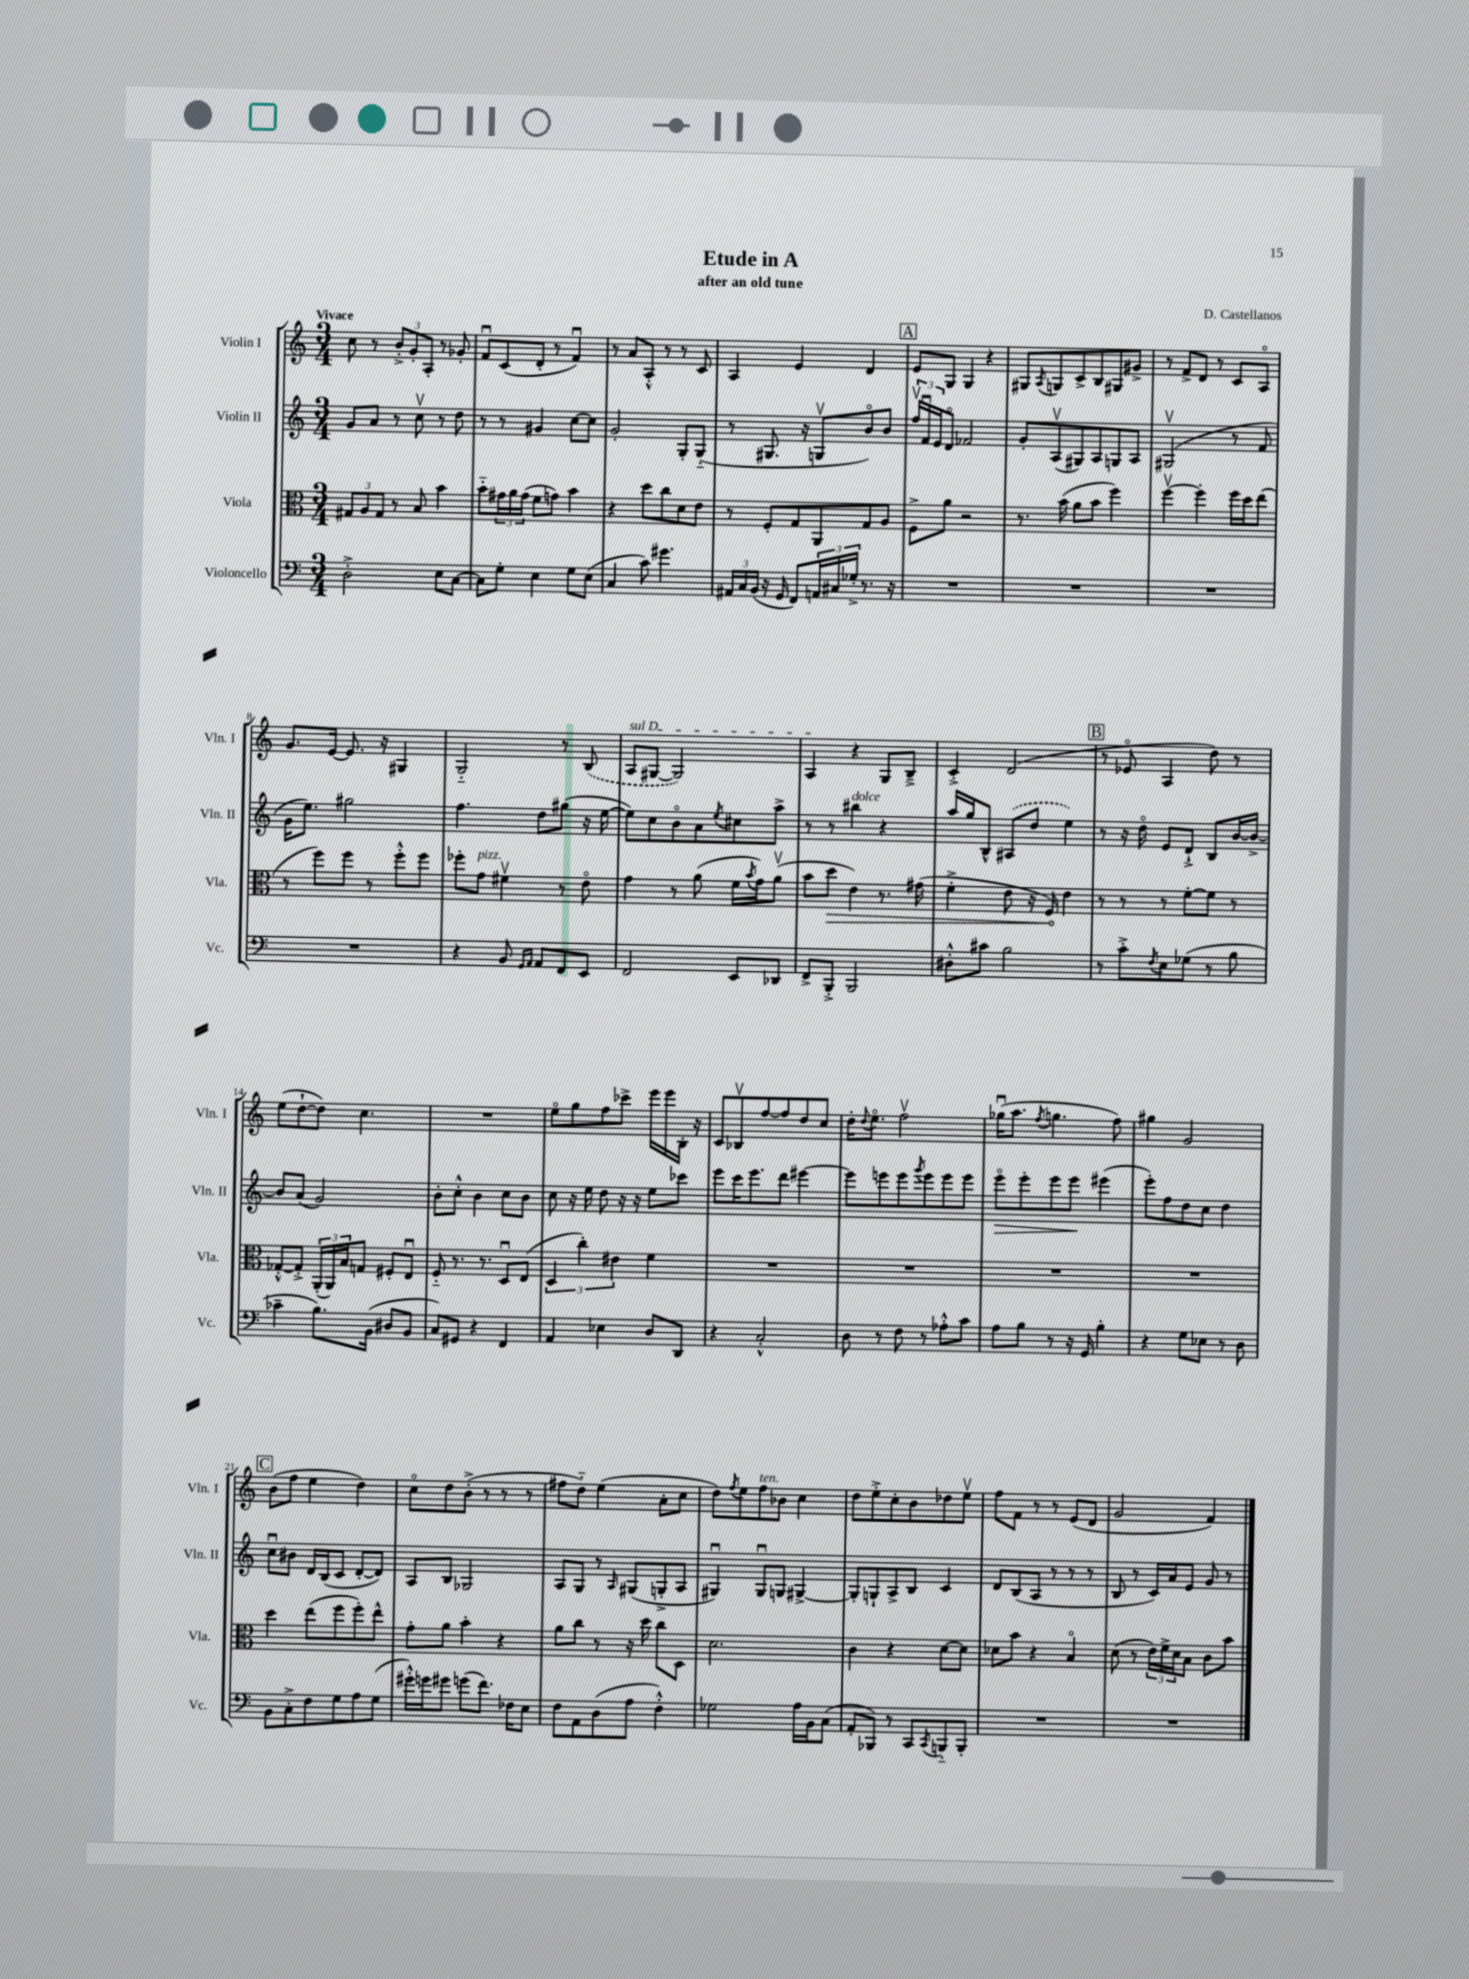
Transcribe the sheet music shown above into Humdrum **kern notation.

**kern	**kern	**kern	**kern
*staff4	*staff3	*staff2	*staff1
*clefF4	*clefC3	*clefG2	*clefG2
*k[]	*k[]	*k[]	*k[]
*M3/4	*M3/4	*M3/4	*M3/4
2D'^	12G#	8g	8cc
.	12A	.	.
.	.	8a	8r
.	12G#	.	.
.	8r	8r	12b'^
.	.	.	12g'
.	8B	8ccv	.
.	.	.	12A'
8E	4b	8r	8r
[8C	.	8dd	8g-'
=	=	=	=
8C]	8b'~	8r	8fu
8G'	24g#	8r	(8c
.	24a	.	.
.	(24g#	.	.
4E	8f	4g#	8d'
.	8g)	.	8r
8G	4b	[8cc	4fu)
(8E	.	8cc]	.
=	=	=	=
4C	4r	2g'	8r
.	.	.	8a
8c)	8dd	.	8A'^^
4.g#	8cc	.	8r
.	8d	8G'	8r
.	8e	(8G'~	8c
=	=	=	=
24AA#	8r	8r	4A
24C	.	.	.
(24BB	.	.	.
16r	8F'	8.G#	.
16GG	.	.	.
8FF)	8G	.	4e
.	.	16r	.
24AA	8AA	8Gv	.
24C#	.	.	.
24G-'^	.	.	.
8.r	8G	8bo)	4d
.	8A	8b	.
16r	.	.	.
=	=	=	=
2.r	8F^	24ffv	8e
.	.	24fu	.
.	.	24e	.
.	8a	8do	8G
.	2r	2f-	4G
.	.	.	4r
=	=	=	=
2.r	8.r	8g'	8G#
.	.	.	8qA
.	.	(8Av	8G
.	(16b	.	.
.	8a	8G#)	8c^
.	8b	8A	8B
.	4ff)	8G	8G#
.	.	8A	8g#^
=	=	=	=
2.r	[4ffv	(2G#v	8r
.	.	.	8f^
.	4ff']	.	8d
.	.	.	8r
.	16ff	8r	8c
.	16dd	.	.
.	(8ee	8f	8Ao
=	=	=	=
2.r	8r	16g	8.g
.	.	8.ee)	.
.	8ff)	.	.
.	.	.	[16e
.	8ff	2gg#	8.e]
.	8r	.	.
.	.	.	16r
.	8ff'^^	.	4G#
.	8ff	.	.
=	=	=	=
4r	8ff-'	4.ff	2G'~
.	8g	.	.
8BB	4f#v	.	.
16qqGG	.	.	.
16qqAA	.	.	.
8AA	.	8dd	.
8FF	8r	(8gg#	8r
8EE	8eo	16r	(8B
.	.	[16ee	.
=	=	=	=
2FF	4g	8ee])	8A
.	.	8cc	[8G#
.	8r	8bo	2G#])
.	(8a	8a	.
.	.	8qee	.
8EE	16f	8cc#	.
.	8qb	.	.
.	16g)	.	.
8DD-	(8av	8aa^	.
=	=	=	=
8FF^	8b	8r	4A
8BBB'^	8dd	8r	.
2BBB	4e)	4bb#	4r
.	8.r	4r	8G
.	.	.	8B~^
.	(16g#	.	.
=	=	=	=
8D#'^^	4f'^	16aa	4c'^
.	.	16gg	.
8c#	.	8B^^	.
2B	8e	(8A#	(2d
.	16r	8dd	.
.	16F)	.	.
.	4e	4ee)	.
=	=	=	=
8r	8r	8r	8r
8c'^	8r	16r	8e-o
.	.	16ddo	.
8qF	.	.	.
8E	8r	8e	4A
(8G-	[8f'	8d`^	.
8r	8f]	8B	8dd)
8B	8r	[16b	8r
.	.	16b^_	.
=	=	=	=
4c-~	[8G-'^^	8b]	(8ee
.	8G-'^]	(8a	[8dd`
8.B)	(24AA'	2g)	8dd])
.	24AA)	.	.
.	24B	.	.
.	8G	.	4.cc
(16BB	.	.	.
8D#	8F#'	.	.
8BB	8Eu	.	.
=	=	=	=
8C)	8F'~	8b'	2.r
8GG#	8.r	8cc'^^	.
4r	.	4b	.
.	8.r	.	.
4FF	8Du	8cc	.
.	(8E	8b	.
=	=	=	=
4AA	6D	8cc	8eeo
.	.	16r	8gg
.	6cc')	.	.
.	.	16ee	.
4E-	.	8dd	8ff
.	6e#	.	.
.	.	16r	8ccc-^
.	.	16r	.
8D	4f	8ee	16eee
.	.	.	16eee
8DD	.	8ccc-	16B'
.	.	.	16r
=	=	=	=
4r	2.r	8eee	8c
.	.	16ccc	8B-v
.	.	8.eee	.
2C'^^	.	.	[8ff
.	.	8ddd	8ff]
.	.	[4eee#	8dd
.	.	.	8cc
=	=	=	=
8D	2.r	8eee#]	16dd'
.	.	.	8qqdd
.	.	.	8.eeo
8r	.	8eee	.
8F	.	8eee	2ffv
.	.	8qggg	.
8r	.	8eee	.
8A-'^^	.	8eee	.
8c	.	8eee	.
=	=	=	=
8A	2.r	8eeeo	(16gg-u
.	.	.	8.aa
8B	.	8eee'	.
.	.	.	8qff
8r	.	8eee	4.gg
16r	.	8eee	.
16GG	.	.	.
4B'	.	(4eee#	.
.	.	.	8ff)
=	=	=	=
4r	2.r	8eee')	4gg#
.	.	8ff	.
8G	.	8dd	2g
8E-	.	8cc	.
8r	.	4dd	.
8D	.	.	.
=	=	=	=
8BB	4dd	8ccu	(8b
8C'^	.	8b#	8ff
8F	(8ee	16d	4ee
.	.	(16B	.
8G	8ff	8c	.
8A	8ff')	[8d'	4dd)
(8G	8ee^^	8d])	.
=	=	=	=
16g#'^^)	8g'	8A	8cco
16g	.	.	.
8g#	8a	8B	8dd
(8g	4b'	2G-	(8b'^
8.f)	.	.	8r
.	4r	.	8r
16F-	.	.	.
8E	.	.	8r
=	=	=	=
8F	8a	8A	8ff#
8AA	8cc	8G	8dd'~)
(8D	8r	8r	(4ee
.	.	16qqA	.
8A	16r	(8G#	.
.	16dd	.	.
4F'^^)	8cc	8G'^	8a'
.	8D	8A	8cc
=	=	=	=
2G-	2.d	4G#u)	8dd)
.	.	.	8qff
.	.	.	8ee
.	.	8G#u	8ff
.	.	8G	8b-
16A	.	[4G#^	4cc
16BB	.	.	.
(8C	.	.	.
=	=	=	=
8AA'	4c	8G#']	8dd
8BBB-)	.	8G`	8ee'^
8r	4r	8A^	8cc'
8CC	.	8B	8b
8qCC	.	.	.
8BBB'~	[8d	4c	8dd-
8BBB'	8d]	.	8eev
=	=	=	=
2.r	8d-	8d	8ff
.	8b	(8B	8f
.	4r	8A	8r
.	.	8r	8r
.	4Bo	8r	(8e
.	.	8r	8d
=	=	=	=
2.r	(8d	8B	2g
.	8r	8r	.
.	24e)	16c)	.
.	24f^	.	.
.	.	16a	.
.	24d	.	.
.	8B	8e	.
.	8c	8g	4f)
.	8b	8r	.
==	==	==	==
*-	*-	*-	*-
